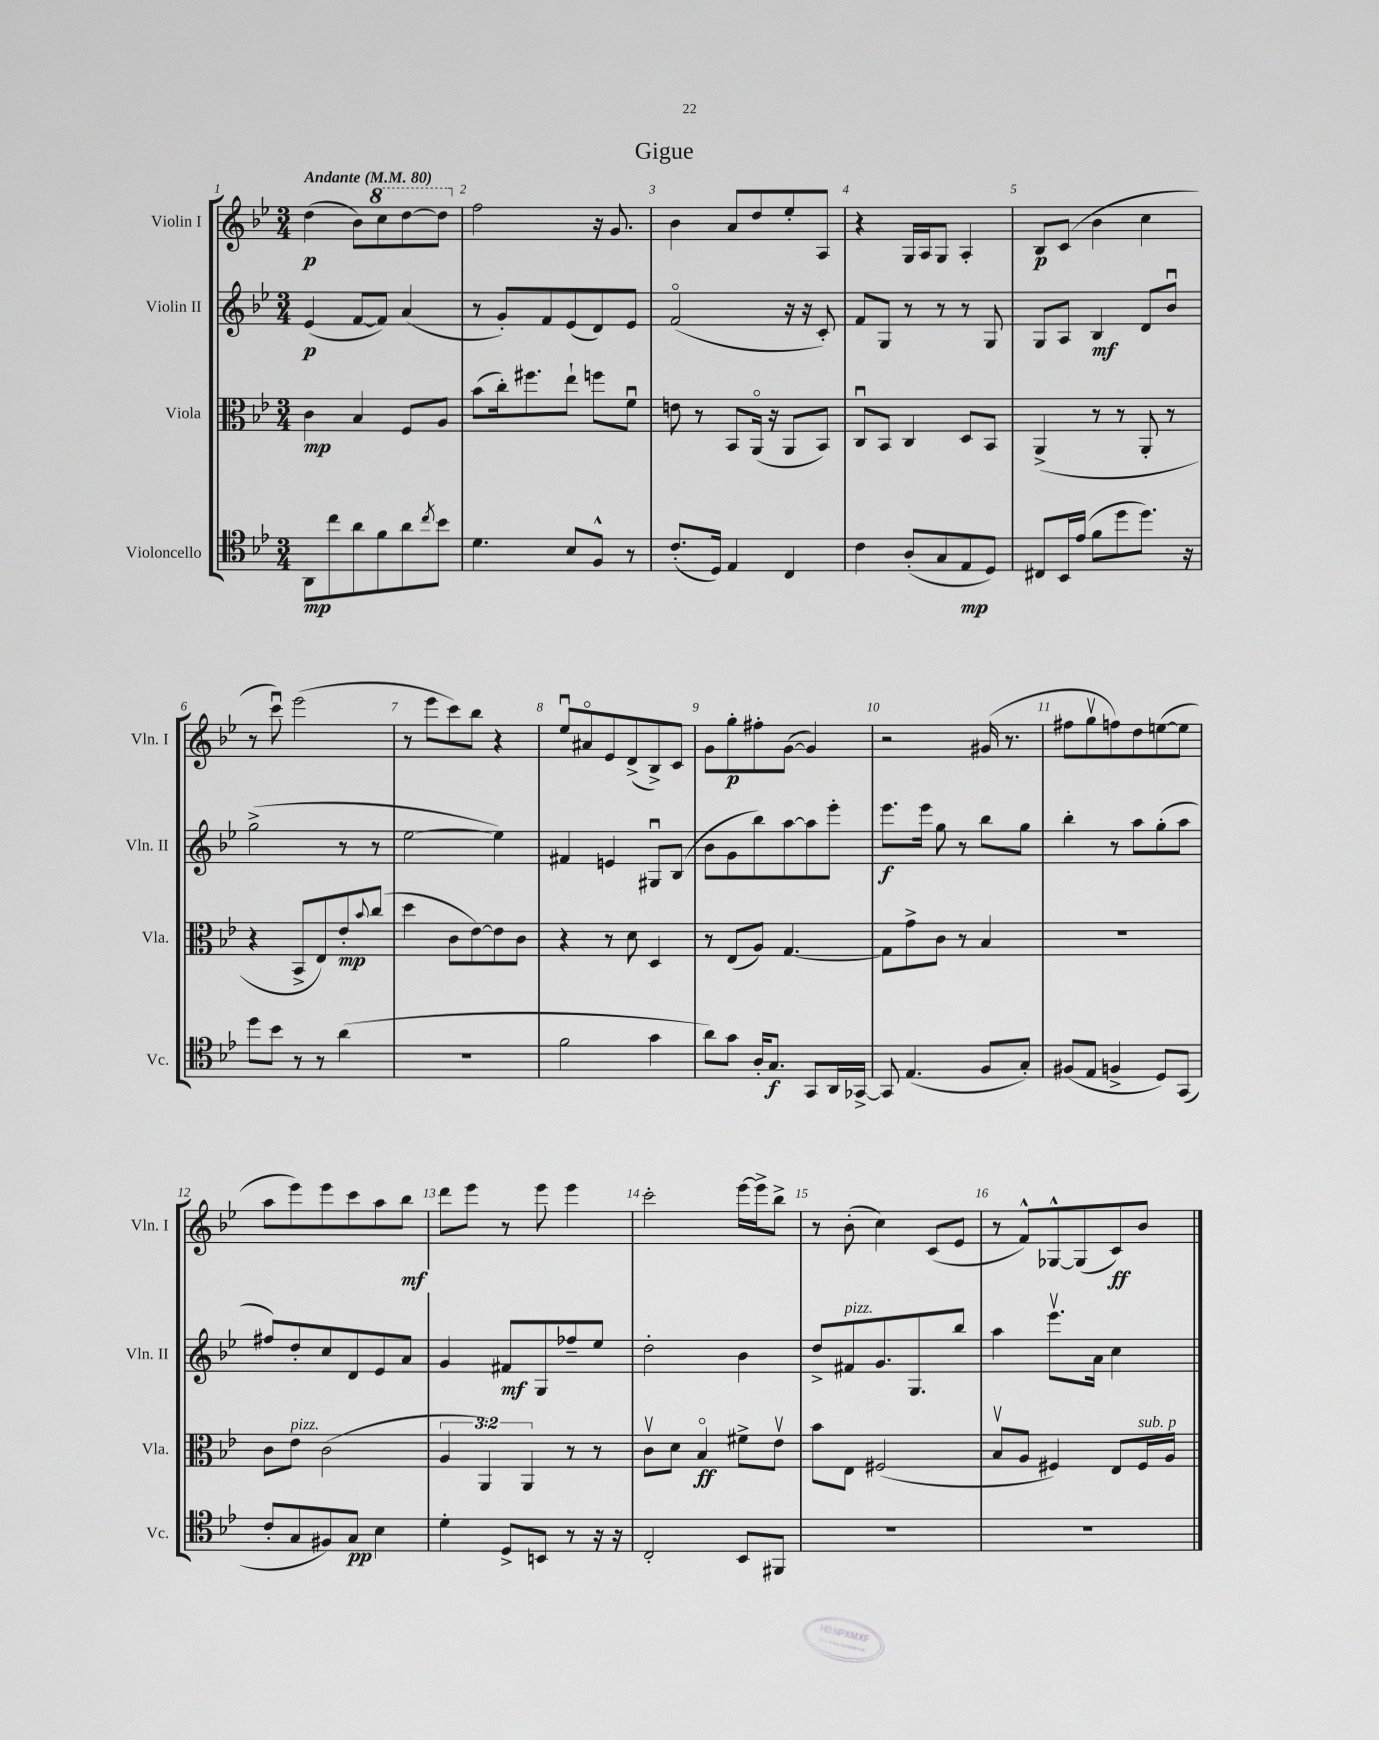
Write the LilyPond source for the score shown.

\header { title = "Gigue" }
<<
\new StaffGroup <<
\new Staff = "s0" \with { instrumentName = "Violin I" shortInstrumentName = "Vln. I" } {
    \clef treble \key bes \major \numericTimeSignature \time 3/4 \tempo "Andante" 4 = 80
    d''4\p( bes'8) \ottava #1 c'''8 d'''8~ d'''8 \ottava #0 |
    f''2 r16 g'8. |
    bes'4 a'8 d''8 ees''8-. a8 |
    r4 g16 a16 g8 a4-. |
    bes8\p c'8( bes'4 c''4 |
    r8 c'''8\downbow) ees'''2( |
    r8 ees'''8 c'''8) bes''8 r4 |
    ees''8\downbow ais'8\flageolet ees'8 d'8->( bes8->) c'8 |
    g'8 g''8-.\p fis''8-. g'8~( g'4) |
    r2 gis'16( r8. |
    fis''8 g''8\upbow f''8) d''8 e''8~( e''8 |
    a''8 ees'''8) ees'''8 c'''8 a''8 bes''8\mf |
    d'''8 ees'''8 r8 ees'''8 ees'''4 |
    c'''2-. ees'''16~ ees'''16-> bes''8-> |
    r8 bes'8-.( c''4) c'8( ees'8 |
    r8 f'8-^) ges8~-^ ges8( c'8\ff) bes'8 \bar "|." |
}
\new Staff = "s1" \with { instrumentName = "Violin II" shortInstrumentName = "Vln. II" } {
    \clef treble \key bes \major \numericTimeSignature \time 3/4
    ees'4\p( f'8~ f'8) a'4( |
    r8 g'8-.) f'8 ees'8( d'8) ees'8 |
    f'2\flageolet( r16 r16 c'8-.) |
    f'8 g8 r8 r8 r8 g8 |
    g8 a8 bes4\mf d'8 bes'8\downbow |
    g''2->( r8 r8 |
    ees''2~ ees''4) |
    fis'4 e'4 gis8\downbow bes8( |
    bes'8 g'8 bes''8) a''8~ a''8 ees'''8-. |
    ees'''8.\f ees'''16 g''8 r8 bes''8 g''8 |
    bes''4-. r8 a''8 g''8-.( a''8 |
    fis''8) d''8-. c''8 d'8 ees'8 a'8 |
    g'4 fis'8\mf g8 fes''8-- ees''8 |
    d''2-. bes'4 |
    d''8-> fis'8^\markup { \italic "pizz." } g'8. g8. bes''8 |
    a''4 ees'''8.\upbow a'16 c''4 \bar "|." |
}
\new Staff = "s2" \with { instrumentName = "Viola" shortInstrumentName = "Vla." } {
    \clef alto \key bes \major \numericTimeSignature \time 3/4 \override Staff.TupletNumber.text = #tuplet-number::calc-fraction-text
    c'4\mp bes4 f8 a8 |
    bes'8( c''16-.) fis''8. ees''8-! f''8 f'8\downbow |
    e'8 r8 bes,8 a,16\flageolet( r16 a,8 bes,8) |
    c8\downbow bes,8 c4 d8 bes,8 |
    a,4->( r8 r8 a,8-. r8 |
    r4 bes,8-> ees8) ees'8-.\mp \appoggiatura { bes'8 } c''8( |
    d''4 c'8 ees'8~) ees'8 c'8 |
    r4 r8 d'8 d4 |
    r8 ees8( a8) g4.~ |
    g8 g'8-> c'8 r8 bes4 |
    R2. |
    c'8 ees'8^\markup { \italic "pizz." } c'2( |
    \tuplet 3/2 { a4 a,4) a,4 } r8 r8 |
    c'8\upbow d'8 bes4\flageolet\ff fis'8-> ees'8\upbow |
    bes'8 ees8 fis2( |
    bes8\upbow a8 fis4) ees8 fis16^\markup { \italic "sub. p" } a16 \bar "|." |
}
\new Staff = "s3" \with { instrumentName = "Violoncello" shortInstrumentName = "Vc." } {
    \clef tenor \key bes \major \numericTimeSignature \time 3/4
    a,8\mp c''8 a'8 f'8 a'8 \acciaccatura { c''8 } bes'8 |
    d'4. bes8 f8-^ r8 |
    c'8.-.( d16) ees4 c4 |
    c'4 a8-.( g8 ees8\mp d8) |
    cis8 bes,16 ees'16( f'8 d''8 d''8.) r16 |
    d''8 bes'8 r8 r8 a'4( |
    R2. |
    f'2 g'4 |
    a'8) g'8 a16-. g8.\f g,8 a,16 ges,16~-> |
    ges,8 ees4.( f8 g8-.) |
    fis8( ees8 f4-> d8) g,8( |
    c'8-. g8 fis8) g8\pp bes4 |
    d'4-. d8-> b,8 r8 r16 r16 |
    c2-. bes,8 fis,8 |
    R2. |
    R2. \bar "|." |
}
>>
>>
\layout { \context { \Score \override BarNumber.break-visibility = ##(#f #t #t) barNumberVisibility = #all-bar-numbers-visible } }
